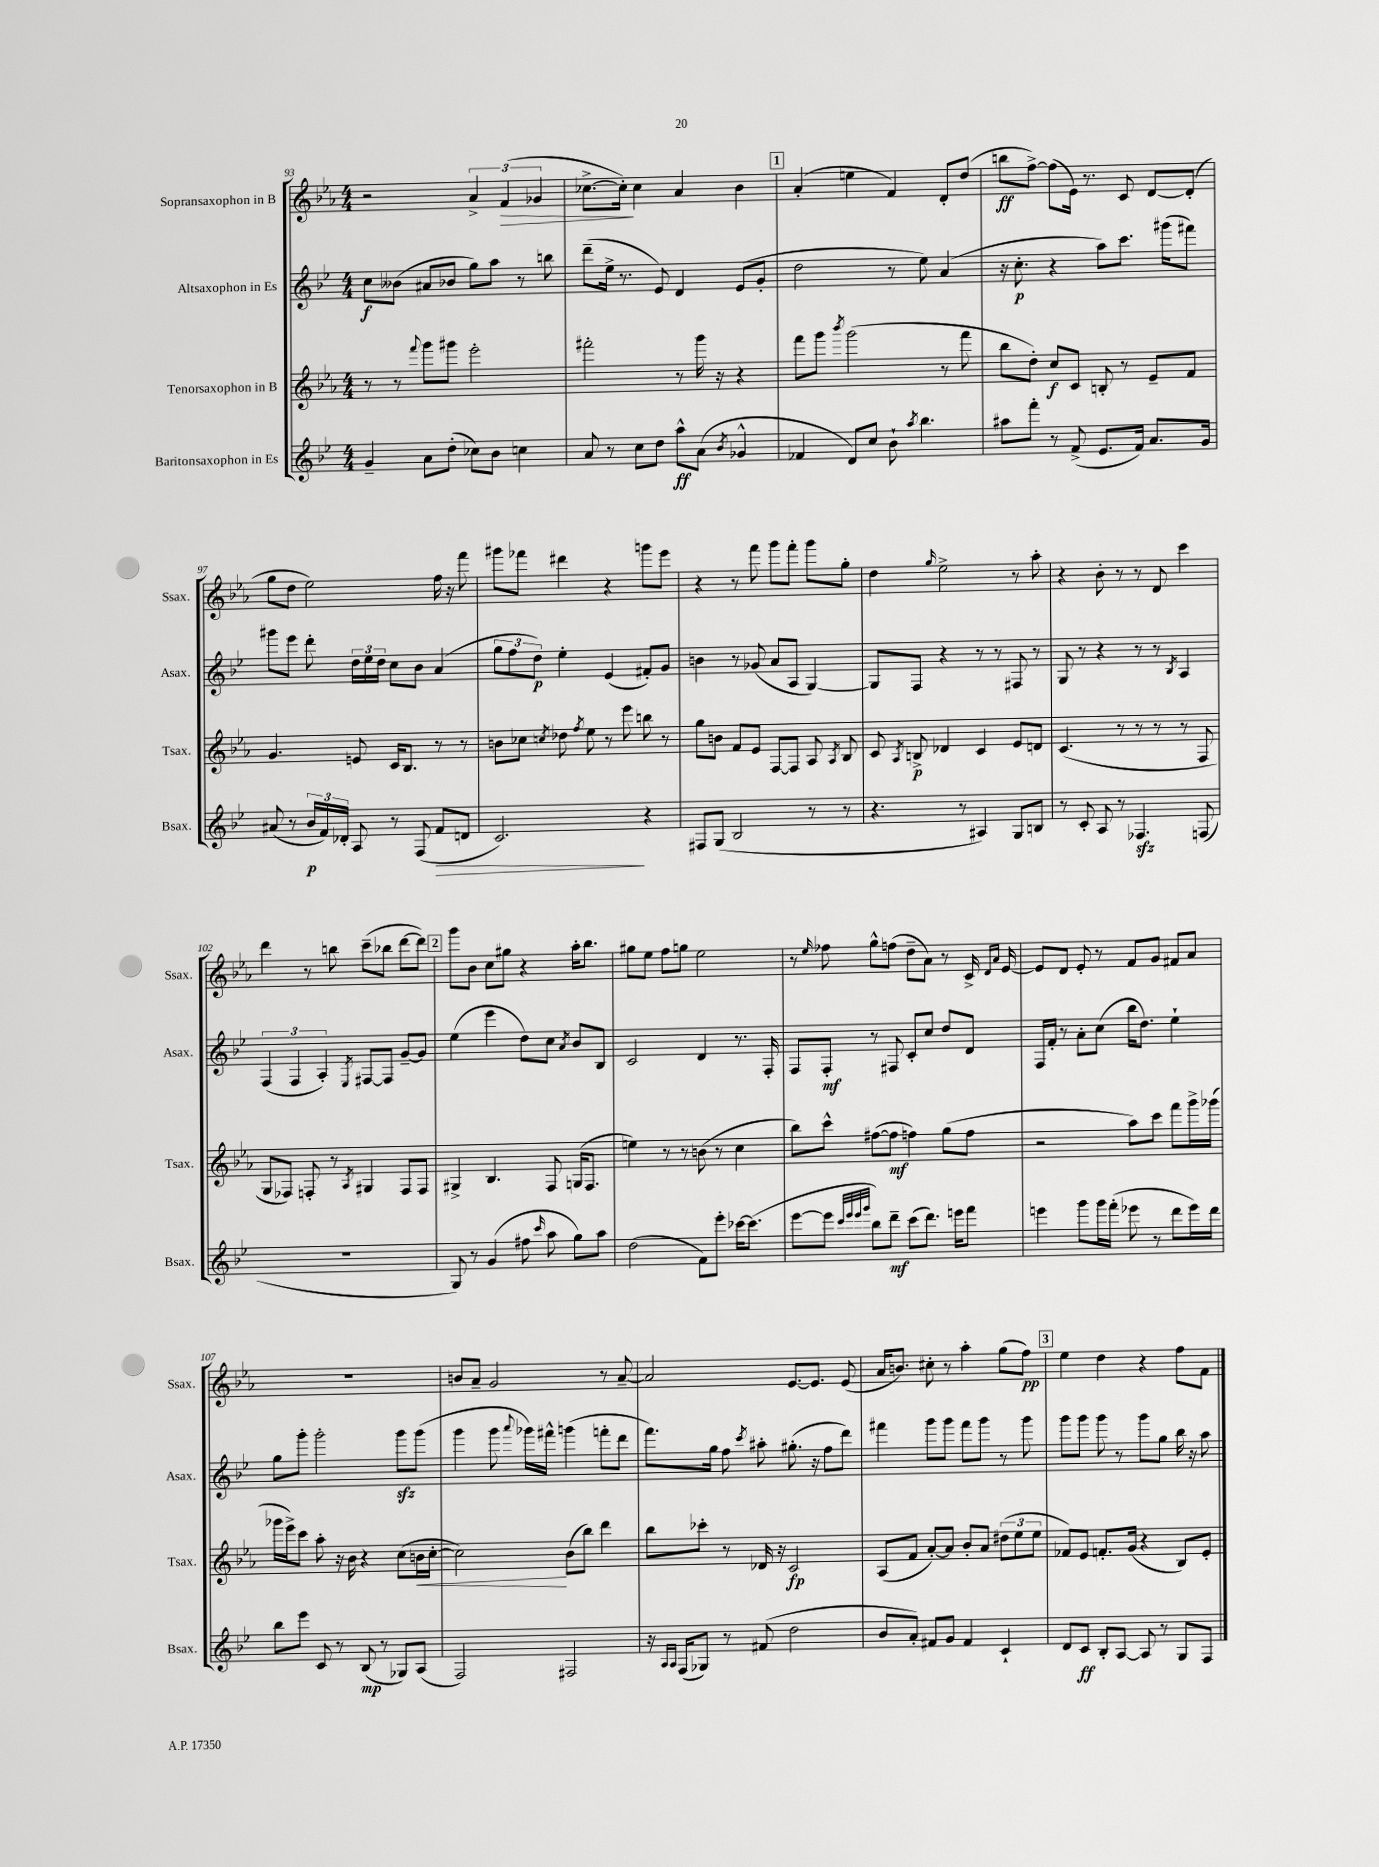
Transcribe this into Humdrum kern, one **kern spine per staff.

**kern	**kern	**kern	**kern
*staff4	*staff3	*staff2	*staff1
*clefG2	*clefG2	*clefG2	*clefG2
*k[b-e-]	*k[b-e-a-]	*k[b-e-]	*k[b-e-a-]
*M4/4	*M4/4	*M4/4	*M4/4
4g~	8r	8cc	2r
.	8r	(8b--	.
.	8qqfff	.	.
8a	8ggg	8a#	.
(8dd'	8ggg#	8b-	.
8cc-)	2eee-'	8gg)	6a-^
8b-	.	8aa	.
.	.	.	(6f
4cc	.	8r	.
.	.	.	6g-
.	.	8bb	.
=	=	=	=
8a	2fff#'	(8ddd~	[8.cc-^
8r	.	16ee-^	.
.	.	8.r	16cc-'])
8cc	.	.	4cc-
8dd	.	8e-)	.
8aa^^	8r	4d	4a-
(8a	16ggg	.	.
.	16r	.	.
8qb-	.	.	.
4g-^^	4r	(8e-	4b-
.	.	8g'	.
=	=	=	=
4f-	8fff	2dd	(4a-'
.	8ggg	.	.
.	8qbbb-	.	.
8d)	(2ggg	.	4ee
8cc	.	.	.
8b-`	.	8r	4f)
8qaa	.	.	.
4.bb-	.	8ee-)	.
.	8r	(4a	8d'
.	8fff	.	(8dd
=	=	=	=
8aa#	8bb-	16r	8bb
.	.	8.cc'	.
8fff'	8dd')	.	[8ff^)
8r	8cc	4r	(8ff]
(8f^	8c	.	16e-)
.	.	.	8.r
8.e-	8B'	8aa)	.
.	8r	8.ccc	8c
16f)	.	.	.
8.a	8e-~	.	[8d
.	.	(16ggg#	.
.	8f	8fff#)	(8d']
16g	.	.	.
=	=	=	=
(8a#	4.g	8ggg#	8gg
8r	.	8eee-	8dd
24b-	.	8ddd'	2ee-)
24f)	.	.	.
24d-'	.	.	.
8A	8e	24dd	.
.	.	24ee-	.
.	.	24dd	.
8r	16c	8cc	.
.	8.B-	.	.
(8F	.	8b-	.
8f	8r	(4a	16ff
.	.	.	16r
8d	8r	.	8fff
=	=	=	=
2.c)	8b	12gg	8ggg#
.	.	12ff	.
.	8cc-	.	8fff-
.	.	12dd)	.
.	8qcc	.	.
.	8dd-	4ee-'	4ddd#
.	8qff	.	.
.	8ee-	.	.
.	8r	(4e-	4r
.	8eee-	.	.
4r	8bb	8f#')	8ggg
.	8r	8g	8eee-
=	=	=	=
8F#	8gg	4b	4r
(8G	8b	.	.
2B-	8f	8r	8r
.	8e-	(8g-	8fff
.	[8F	8a	8ggg
.	8F]	8A	8fff'
8r	8A-	[4G)	8ggg
.	8qA-	.	.
8r	8B-	.	8gg'
=	=	=	=
4.r	8c	8G]	4dd
.	8qA-	.	.
.	8B^	8F	.
.	.	.	16qqgg
.	4d-	4r	2ee-^
8r	.	.	.
4A#)	4c	8r	.
.	.	8r	.
8G	8e-	8F#	8r
8B	8d	8r	8aa-'
=	=	=	=
8r	(4.c	8G	4r
8c'	.	8r	.
8A	.	4r	8b-'
8r	8r	.	8r
4.F-	8r	8r	8r
.	8r	8r	8d
.	.	8qB-	.
.	8r	4A	4ccc
(8F	8F	.	.
=	=	=	=
1r	8G	(6F	4ddd
.	8F-)	.	.
.	.	6F	.
.	8F'	.	8r
.	.	6A')	.
.	8r	.	8bb
.	8qA-	8qE-	.
.	4G#	[8F#	(8ccc~
.	.	8F#]	8bb-
.	8F	[8g~	[8ddd
.	8F	8g]	8ddd])
=	=	=	=
8G)	4G#^	(4ee-	8ggg
8r	.	.	8b-
(4g	4.B-	4eee-	8cc
.	.	.	8gg#
8ff#	.	8dd)	4r
16qqccc	.	.	.
8aa	8F	8cc	.
.	.	8qa	.
8gg)	(16G	8b-	16aa-'
.	8.F	.	8.bb-
8aa	.	8B-	.
=	=	=	=
(2dd	4ee)	2c	8gg#
.	.	.	8ee-
.	8r	.	8ff
.	8r	.	8gg
8f)	(8b	4d	2ee-
8eee-'	8r	.	.
[16ccc-	4cc	8.r	.
(8.ccc-]	.	.	.
.	.	16F'	.
=	=	=	=
[8eee-	8bb-)	8F	8r
.	.	.	16qqee-
8eee-]	8ccc^^	8F'	8ff-
32qqccc	.	.	.
32qqeee-	.	.	.
32qqeee-	.	.	.
32qqggg	.	.	.
8bb-)	([8ff#	8r	8gg^^
8ddd~	8ff#]	8F#	(8ff
(8ccc	4ff)	8c'	8dd~
8.ddd)	.	8cc	8a-)
.	(8gg	8dd	8r
16eee	.	.	.
8fff	8ff	8d	16c^
.	.	.	16qqd
.	.	.	16qqa-
.	.	.	[16e-
=	=	=	=
4eee	2r	16F	8e-]
.	.	16f'	.
.	.	8r	8d
8ggg	.	8a'	8e-'
16ggg	.	(8cc	8r
(16fff'	.	.	.
8eee-	8aa-)	16bb-	8f
.	.	8.dd)	.
8r	8ccc	.	8g
8ddd	8fff	4ee-`	8f#
16eee-)	16ggg^	.	8a-
16ddd	(16ggg-	.	.
=	=	=	=
8bb-	16ggg-	8gg	1r
.	16eee-^)	.	.
8eee-	8ccc	8ggg'	.
8c	8aa-'	2ggg'	.
8r	16r	.	.
.	16b-	.	.
(8B-	4r	.	.
8r	.	.	.
8G-)	(8cc	8ggg	.
(8A	16b	(8ggg	.
.	[16cc'	.	.
=	=	=	=
2F)	2cc])	4ggg	8b
.	.	.	8a-~
.	.	8ggg	2g
.	.	8qqaaa	.
.	.	16ggg-)	.
.	.	16fff#^^	.
2F#	(8b-	(4ggg	.
.	8bb-)	.	.
.	4ddd	8fff'	8r
.	.	8ddd	[8a-~
=	=	=	=
16r	8bb-	8.fff)	2a-]
16qqA	.	.	.
16qqA	.	.	.
(16F	.	.	.
8G-)	8ccc-'	.	.
.	.	16gg	.
8r	8r	8ff	.
.	.	8qccc	.
(8f#	16d-	8aa#'	.
.	16r	.	.
2dd	2c	(8.gg#'	[8.e-
.	.	16r	8.e-]
.	.	8ff	.
.	.	8ddd)	(8e-
=	=	=	=
8b-	(8A-	4fff#	16a-
.	.	.	8.b)
8a')	8f	.	.
8f#	[8a-')	8ggg	8cc#'
8g	8a-]	8ggg	8r
4f#	8b-'	8fff#	4aa-'
.	8a-	8ggg	.
4c`	(12dd#	8r	(8gg
.	12ee-	.	.
.	.	8ggg	8ff)
.	12ee-	.	.
=	=	=	=
8d	8f-)	8ggg	4ee-
8c	8e-	8ggg	.
8B-'	8.f'	8ggg	4dd
[8A	.	8r	.
.	(16g	.	.
8A]	4r	8ggg	4r
8r	.	8gg	.
8G	8B-)	16bb-	8ff
.	.	16r	.
8F	8e-'	8aa	8f
==	==	==	==
*-	*-	*-	*-
